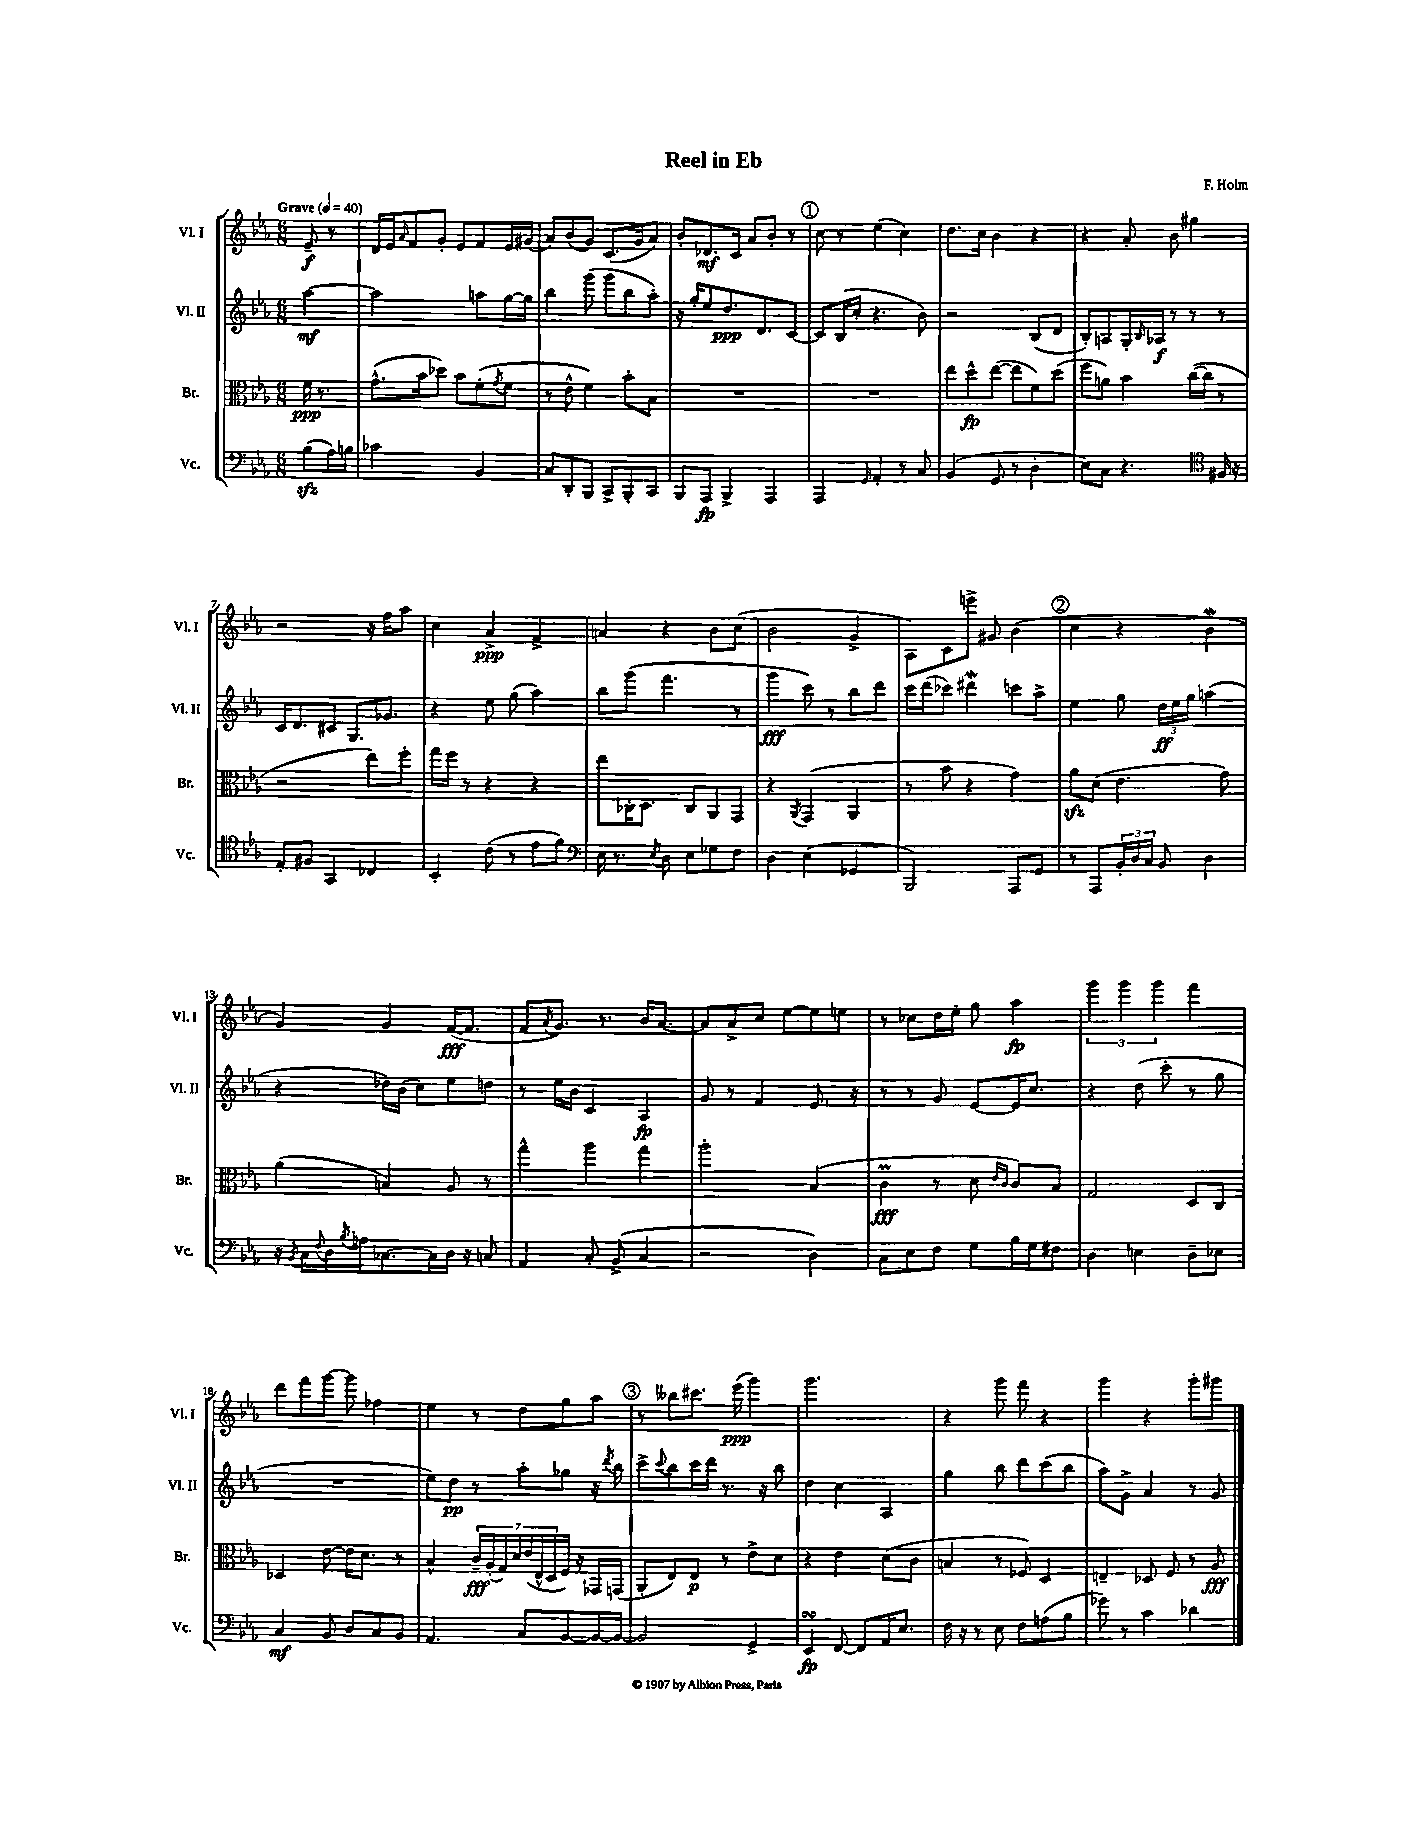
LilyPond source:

\header { title = "Reel in Eb" composer = "F. Holm" }
<<
\new StaffGroup <<
\new Staff = "s0" \with { instrumentName = "Vl. I" shortInstrumentName = "Vl. I" } {
    \clef treble \key ees \major \numericTimeSignature \time 6/8 \partial 4 \tempo "Grave" 4 = 40
    ees'8--\f r8 |
    d'16 ees'16 \grace { aes'16 } f'8 g'8-. ees'8 f'8 ees'16 gis'16( |
    aes'8) bes'8( g'8) c'8.( g'16 aes'8) |
    bes'8-. des'8.\mf c'16 aes'8 bes'8-. r8 |
    \mark \markup { \circle "1" } c''8 r8 ees''4( c''4) |
    d''8. c''16 bes'4 r4 |
    r4 aes'8-. bes'8 gis''4 |
    r2 r16 f''16 aes''8 |
    c''4 aes'4->\ppp f'4-> |
    a'4 r4 bes'8 c''8( |
    bes'2 g'4-> |
    aes8) c'8 e'''8-> gis'8 bes'4( |
    \mark \markup { \circle "2" } c''4 r4 bes'4\mordent |
    g'4) g'4 f'16~\fff( f'8. |
    f'8 \acciaccatura { aes'8 } g'8.) r8. bes'16 aes'8.~ |
    aes'8 aes'8-> c''8 ees''8~ ees''8 e''8 |
    r8 ces''8 d''16 ees''16-. g''8 aes''4\fp |
    \tuplet 3/2 { g'''4 g'''4 g'''4 } f'''4 |
    d'''8 f'''8 g'''8~ g'''8 fes''4 |
    ees''4 r8 d''8 g''8 aes''8 |
    \mark \markup { \circle "3" } r8 beses''8 cis'''8. ees'''16\ppp( g'''4) |
    g'''2. |
    r4 g'''8 f'''8 r4 |
    g'''4 r4 g'''8-. gis'''8 \bar "|." |
}
\new Staff = "s1" \with { instrumentName = "Vl. II" shortInstrumentName = "Vl. II" } {
    \clef treble \key ees \major \numericTimeSignature \time 6/8 \partial 4
    aes''4~\mf |
    aes''2 a''8 g''16~ g''16 |
    bes''4 g'''8( g'''8 bes''8 aes''8-.) |
    r16 g''16-. ees''8 d''8.\ppp d'8. c'8~ |
    \mark \markup { \circle "1" } c'8 bes16( c''16-. r4. bes'8) |
    r2 bes8( d'8 |
    bes8-.) a8 g16-. \grace { bes16 } aes16\f r8 r8 r8 |
    c'16 d'8. cis'8 g8. ges'8. |
    r4 ees''8 g''8( aes''4) |
    bes''8 g'''8( f'''4. r8 |
    g'''4\fff c'''8) r8 bes''8 d'''8 |
    c'''16 d'''16( ces'''8) dis'''4\mordent c'''8 aes''8-> |
    \mark \markup { \circle "2" } ees''4 g''8 \tuplet 3/2 { d''16\ff ees''16 g''16 } a''4( |
    r4 des''16) bes'16( c''8) ees''8 d''8 |
    r8 ees''16 bes'16 c'4 aes4\fp |
    g'8 r8 f'4 ees'8. r16 |
    r8 r8 g'8 ees'8~ ees'16 c''8. |
    r4 d''8( c'''8-. r8 g''8 |
    R2. |
    ees''8) d''8\pp r8 aes''8-. ges''8 r16 \acciaccatura { d'''8 } bes''16 |
    \mark \markup { \circle "3" } c'''8-> \appoggiatura { c'''8 } bes''8 c'''16 d'''16 r8. r16 bes''8 |
    d''4 c''4 aes4 |
    g''4 bes''8 d'''8 c'''8( bes''8 |
    aes''8) g'8-> aes'4 r8 g'8 \bar "|." |
}
\new Staff = "s2" \with { instrumentName = "Br." shortInstrumentName = "Br." } {
    \clef alto \key ees \major \numericTimeSignature \time 6/8 \partial 4
    f'16\ppp r8. |
    g'8.-^( bes'16 des''8) bes'8 f'8-.( \acciaccatura { g'8 } f'8 |
    r8 ees'8-^ f'4) bes'8-. bes8 |
    R2. |
    \mark \markup { \circle "1" } R2. |
    ees''8 d''8-^\fp ees''8~( ees''8 f'8) d''8( |
    f''8 a'8) bes'4 c''16~( c''16 r8 |
    r2 ees''8) f''8-. |
    g''16 f''16 r8 r4 r4 |
    ees''8 ces16-. d8. ces8 aes,8 g,8 |
    r4 \acciaccatura { aes,8 } g,4( aes,4 |
    r8 bes'8 r4 g'4) |
    \mark \markup { \circle "2" } aes'8\sfz d'8( ees'4. g'8) |
    aes'4( b4) aes8 r8 |
    g''4-^ aes''4 g''4 |
    aes''2-. bes4( |
    c'4\prall\fff r8 d'8 \grace { ees'16 c'16 } c'8) bes8 |
    g2 d8 c8 |
    des4 ees'8~ ees'16 d'8. r8 |
    bes4-^ \tuplet 7/4 { c'16--\fff aes16-.( g16) d'16 ees'16( ees16-^ d16 } f16) r16 ges,16 g,16( |
    \mark \markup { \circle "3" } aes,8-. ees8) ees8\p r8 ees'8-> d'8 |
    r4 ees'4 d'8( c'8 |
    b4 r8 fes8) d4 |
    e4-- des8 f8 r8 aes8\fff \bar "|." |
}
\new Staff = "s3" \with { instrumentName = "Vc." shortInstrumentName = "Vc." } {
    \clef bass \key ees \major \numericTimeSignature \time 6/8 \partial 4
    bes8\sfz( aes16) b16 |
    ces'2 bes,4 |
    c8 d,8-. bes,,8 c,8-> bes,,8-. c,8 |
    bes,,8 aes,,8\fp bes,,4-> aes,,4 |
    \mark \markup { \circle "1" } aes,,4 \grace { g,16 } aes,4-. r8 c8 |
    bes,4( g,8 r8 d4-. |
    ees8) c8 r4. \clef tenor fis16 r16 |
    ees8-. fis8 g,4 ces4 |
    bes,4-. c'8( r8 ees'8 f'8) |
    \clef bass ees16 r8. \acciaccatura { ees8 } d8 ees8 ges8 f8 |
    d4 ees4( ges,4 |
    bes,,2) aes,,8 g,8 |
    \mark \markup { \circle "2" } r8 aes,,8 \tuplet 3/2 { bes,16-. d16 c16 } bes,8 d4 |
    r16 \acciaccatura { bes,8 } c16 \appoggiatura { f8 } d16 \acciaccatura { bes8 } a16 ces8.~ ces16 d16 r16 c8 |
    aes,4 c8-. bes,8->( c4 |
    r2 d4) |
    c8 ees8 f8 g8 bes16 g16 fis8 |
    d4 e4 d8-- ees8 |
    c4\mf bes,8 d8 c8 bes,8 |
    aes,4. c8 bes,8~ bes,16~ bes,16~ |
    \mark \markup { \circle "3" } bes,2 g,4-> |
    ees,4\turn\fp f,8~ f,8 aes,16 ees8. |
    f16 r16 r8 ees8 f8 a8( bes8 |
    ges'8) r8 c'4 des'4 \bar "|." |
}
>>
>>
